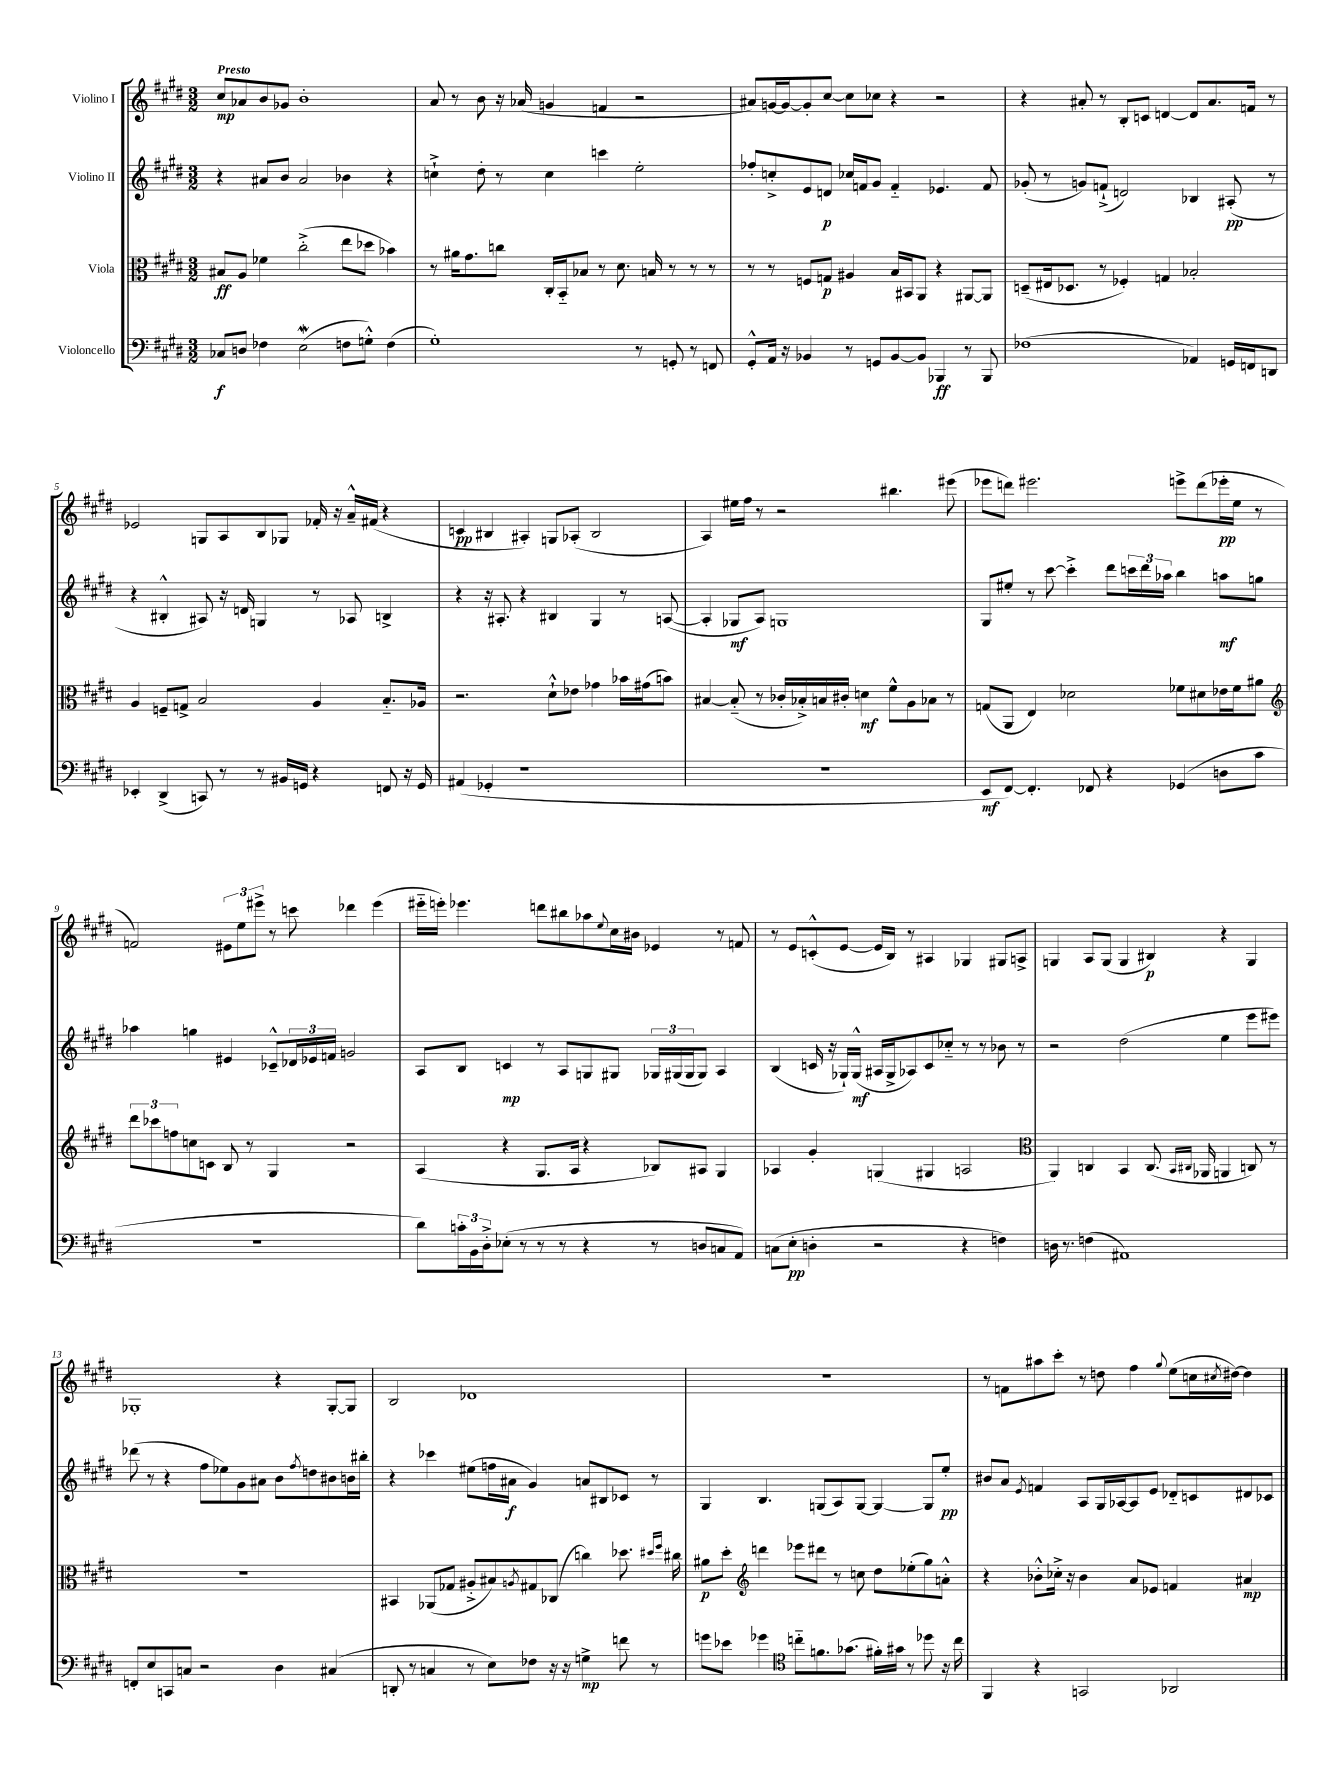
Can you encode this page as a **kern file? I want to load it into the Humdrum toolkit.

**kern	**kern	**kern	**kern
*staff4	*staff3	*staff2	*staff1
*clefF4	*clefC3	*clefG2	*clefG2
*k[f#c#g#d#]	*k[f#c#g#d#]	*k[f#c#g#d#]	*k[f#c#g#d#]
*M3/2	*M3/2	*M3/2	*M3/2
8C-/L	8B#/L	4r	8cc#/L
8D/J	8A/J	.	8a-/
4F-\	4f-\	8a#/L	8b/
.	.	8b/J	8g-/J
(2E\	(2cc#'^\	2a#/	1b'
8F\L	8ee\L	4b-\	.
8G'^^\J)	8dd-\J	.	.
(4F\	4b-\)	4r	.
=	=	=	=
1G#')	8r	4cc`^\	8a/
.	16a#\LK	.	8r
.	8.g#\	.	.
.	.	8dd#'\	8b\
.	8cc\J	8r	16r
.	.	.	(16a-/
.	16C#'/LL	4cc\	4g/
.	16BB'~/J	.	.
.	8B-/J	.	.
.	8r	4ccc\	4f/
.	8.d#\	.	.
8r	.	2ee'\	2r
.	16B/	.	.
8GG'/	8r	.	.
8r	8r	.	.
8FF/	8r	.	.
=	=	=	=
8GG#'^^/L	8r	8ff-'/L	8a#/L)
16AA/Jk	8r	8cc'^/	[16g/L
16r	.	.	16g/_J
4BB-/	8F/L	8e/	8g'/]
.	8G/J	8d/J	[8cc#/J
8r	4A#/	16cc-/LL	8cc#\]L
.	.	16f/J	.
8GG/L	.	8g#/J	8cc-\J
[8BB-/	16B/LL	4f'~/	4r
.	16BB#/J	.	.
8BB-/]J	8AA/J	.	.
4BBB-/	4r	4.e-/	2r
8r	[8AA#/L	.	.
8BBB-/	8AA#/]J	8f/	.
=	=	=	=
(1F-	(8D~/L	(8g-'/	4r
.	16E#/k	8r	.
.	8.D-/J	.	.
.	.	8g/L)	8a#'/
.	8r	(8f`^/J	8r
.	4F-'/)	2d/)	8B'/L
.	.	.	8c/J
.	4G/	.	[4d/
4AA-/)	2B-'/	4B-/	8d/]L
.	.	.	8.a#/
16GG/LL	.	(8A#'/	.
16FF/J	.	.	16f/Jk
8DD/J	.	8r	8r
=	=	=	=
4EE-'/	4A/	4r	2e-/
(4DD#^/	8F~/L	4B#'^^/	.
.	8G^/J	.	.
8CC/)	2B/	8A#/)	8G/L
8r	.	16r	8A/
.	.	16d/	.
8r	.	4G/	8B/
16BB#/LL	.	.	8G-/J
16GG/JJ	.	.	.
4r	4A/	8r	16f-'/
.	.	.	16r
.	.	8A-/	16a~^^/LL
.	.	.	(16f#/JJ
8FF/	8.B'~/L	4B^/	4r
16r	.	.	.
16GG/	16A-/Jk	.	.
=	=	=	=
(4AA#/	2.r	4r	4c/
4GG-'/	.	16r	4B#/
.	.	8.A#'/	.
1r	.	4r	4A#'/)
.	8d#`^^\L	4B#/	8G/L
.	8e-\J	.	(8A-'/J
.	4g-\	4G#/	2B#/
.	16b-\LL	8r	.
.	(16g#\J	.	.
.	8b\J)	([8A/	.
=	=	=	=
1.r	[4B#/	4A'/]	4A/)
.	(8B#'~/]	8G-/L	16ee#\LL
.	.	.	16ff#\JJ
.	8r	8A/J)	8r
.	16c-'/LL	1G	2r
.	16B-'^/)	.	.
.	16B/	.	.
.	16c#'/JJ	.	.
.	4d\	.	.
.	8f#^^\L	.	4.bb#\
.	8A\	.	.
.	8B-\J	.	.
.	8r	.	(8eee#\
=	=	=	=
8EE/L	(8G/L	8G#/L	8eee-\L
[8FF#/J)	8AA/J	8ee#'/J	8ddd\J)
4.FF#'/]	4E/)	8r	2.eee#\
.	.	[8ccc#\	.
.	2d-\	4ccc#'^\]	.
8FF-/	.	.	.
4r	.	8ddd#\L	.
.	.	24ccc\L	.
.	.	24ddd#\	.
.	.	24aa-\JJ	.
(4GG-/	8f-\L	4bb\	8eee^\L
.	8d#\	.	(8ddd\
8D\L	16e-\L	8aa\L	16eee-'\L
.	16f-\J	.	16ee\JJ
8c#\J	8a#\J	8gg\J	8r
=	=	=	=
*	*clefG2	*	*
1.r	12ddd#\L	4aa-\	2f/)
.	12ccc-\	.	.
.	12ff\	.	.
.	8cc\	4gg\	.
.	8c\J	.	.
.	8B/	4e#/	12e#\L
.	.	.	12ee\
.	8r	.	.
.	.	.	12eee#^\J
.	4G#/	8c-~^^/L	8r
.	.	24d-/L	8ccc\
.	.	24e-/	.
.	.	24f/JJ	.
.	2r	2g/	4ddd-\
.	.	.	(4eee#\
=	=	=	=
8d#\L)	(4A/	8A/L	16eee#'~\LL
.	.	.	16eee'\JJ)
24c'\L	.	8B/J	4.eee-\
24BB\	.	.	.
24D#'^\J	.	.	.
(8E-'\J	4r	4c/	.
8r	.	.	.
8r	8.G#/L	8r	8ddd\L
8r	.	8A/L	8bb#\
.	16A/Jk	.	.
4r	4r	8G/	8aa-\
.	.	.	8qqee/
.	.	8G#/J	16cc#\L
.	.	.	16b#\JJ
8r	8B-/L)	24G-/LL	4e-/
.	.	(24G#/	.
.	.	24G#/J	.
8D/L	8A#/J	8G#/J)	.
8C/	4G#/	4A/	8r
8AA/J)	.	.	8f/
=	=	=	=
(8C\L	4A-/	(4B/	8r
8E'\J	.	.	8e/L
4D'\	4g#'/	16c/	(8c'^^/
.	.	16r	.
.	.	16G-`/LL)	[8e/J
.	.	(16G-^^/JJ	.
2r	(4G/	16A#/LL	16e/]LL
.	.	16G-^/J	16B/JJ)
.	.	8A-/)	8r
.	4G#/	8c/	4A#/
.	.	8cc-'~/J	.
4r	2A/	8r	4G-/
.	.	8r	.
4F\)	.	8b-\	8G#/L
.	.	8r	8A^/J
=	=	=	=
*	*clefC3	*	*
16D\	4AA/)	2r	4G/
8.r	.	.	.
(4F\	4C/	.	8A/L
.	.	.	(8G/J
1AA#)	4BB/	(2dd#\	4G/
.	(8.C/	.	4B#/)
.	16qqBB/LL	.	.
.	16qqC#/JJ	.	.
.	16AA-/	.	.
.	4AA/	4ee\	4r
.	8C/)	8eee\L	4G/
.	8r	8eee#\J)	.
=	=	=	=
8FF'/L	1.r	(8ddd-\	1G-'
8E/	.	8r	.
8CC/	.	4r	.
8C/J	.	.	.
2r	.	8ff#\L	.
.	.	8ee-\)	.
.	.	8g#\	.
.	.	8a#\J	.
4D#\	.	8b\L	4r
.	.	8qff#/	.
.	.	8dd\	.
(4C#/	.	8b#\	[8G-'/L
.	.	16b\L	8G-/]J
.	.	16bb#'\JJ	.
=	=	=	=
8DD'/	4BB#/	4r	2B/
8r	.	.	.
4C/	(8AA-/L	4ccc-\	.
.	8G-/J	.	.
8r	8A#'^/L	(8ee#\L	1d-
8E\L)	8B#/)	16ff\L	.
.	.	16a#\JJ	.
.	8qA/	.	.
8F-\J	8G#/	4g#/)	.
16r	(8C-/J	.	.
16r	.	.	.
4G^\	4cc\)	8a/L	.
.	.	8B#/	.
8f\	8.dd-\	8c-/J	.
8r	.	8r	.
.	16qqdd#/LL	.	.
.	16qqff#/JJ	.	.
.	16cc#\	.	.
=	=	=	=
8g\L	8a#\L	4G#/	1.r
8e-\J	8dd#'\J	.	.
*	*clefG2	*	*
4g-\	4ddd\	4.B/	.
*clefC4	*	*	*
8cc'~\L	8eee-\L	.	.
8.f\	8ddd#\J	(8G/L	.
.	8r	8A/)	.
(8.g-\J	.	.	.
.	8cc\	[8G/J	.
16f#'\LL)	8dd#\L	4G/_	.
16g#\JJ	.	.	.
8r	(8ee-'\	.	.
8dd-\	8gg#\)	8G/]L	.
16r	8a'^^\J	8ee'/J	.
16cc\	.	.	.
=	=	=	=
4FF#/	4r	8b#/L	8r
.	.	8a/J	8f\L
.	.	8qe/	.
4r	8b-'^^\L	4f/	8aa#\
.	16cc-'^\Jk	.	8ccc#'\J
.	16r	.	.
2GG/	4b-\	8A/L	8r
.	.	16G#/L	8dd\
.	.	[16A-/J	.
.	8a/L	8A-/]	4ff#\
.	8e-/J	8e/J	.
.	.	.	8qqgg#/
2AA-/	4f/	8d-'~/L	(8ee\L
.	.	8c/	16cc\L
.	.	.	8qcc#/
.	.	.	[16dd#\JJ)
.	4a#/	8d#/	4dd#\]
.	.	8c-/J	.
==	==	==	==
*-	*-	*-	*-
